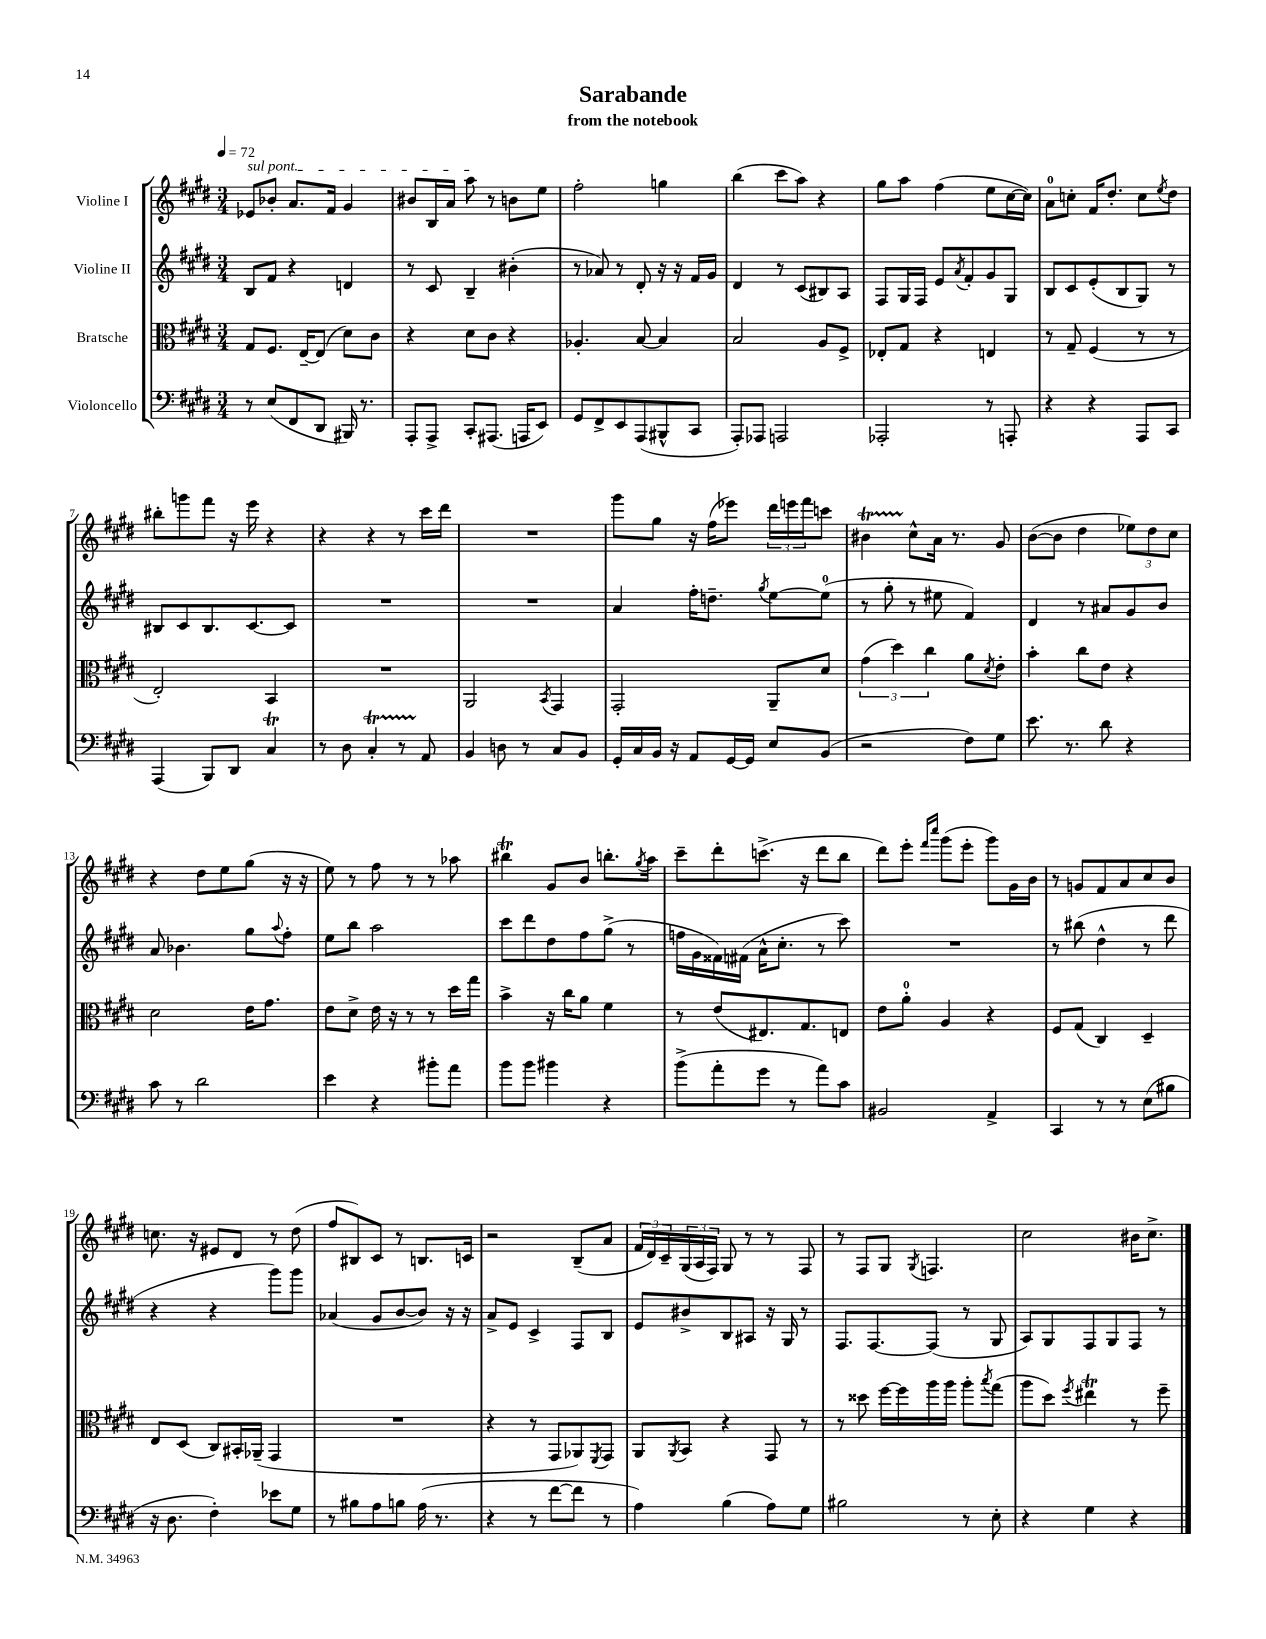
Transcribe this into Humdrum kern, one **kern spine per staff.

**kern	**kern	**kern	**kern
*part4	*part3	*part2	*part1
*staff4	*staff3	*staff2	*staff1
*I"Violoncello	*I"Bratsche	*I"Violine II	*I"Violine I
*clefF4	*clefC3	*clefG2	*clefG2
*k[f#c#g#d#]	*k[f#c#g#d#]	*k[f#c#g#d#]	*k[f#c#g#d#]
*M3/4	*M3/4	*M3/4	*M3/4
*MM72	*MM72	*MM72	*MM72
=1	=1	=1	=1
!	!	!	!LO:TX:a:i:t=sul pont.
8r	8G#/L	8B/L	8e-X/L
(8E/L	8.F#/J	8f#/J	8b-X'/J
8FF#/	.	4r	8.a/L
.	[16E~/KL	.	.
8DD#/J	(8E/J]	.	.
.	.	.	16f#/Jk
16BBB#X/)	8d#\L)	4dn/	4g#/
8.r	.	.	.
.	8c#\J	.	.
=2	=2	=2	=2
8AAA'/L	4r	8r	8b#X/L
8AAA^/J	.	8c#/	16B/L
.	.	.	16a/JJ
8CC#'/L	8d#\L	4B~/	8aa\
(8.AAA#X/J	8c#\J	.	8r
.	4r	(4b#X'\	8bn\L
16AAAn/KL	.	.	.
8EE/J)	.	.	8ee\J
=3	=3	=3	=3
8GG#/L	4.A-X'/	8r	2ff#'\
8FF#^/	.	8a-X/)	.
8EE/	.	8r	.
(8AAA/	[8B/	8d#'/	.
8BBB#X^^/	4B/]	16r	4ggn\
.	.	16r	.
8CC#/J	.	16f#/LL	.
.	.	16g#/JJ	.
=4	=4	=4	=4
8AAA'/L)	2B/	4d#/	(4bb\
8AAA-X/J	.	.	.
2AAAn/	.	8r	8ccc#\L
.	.	(8c#/L	8aa\J)
.	8A/L	8B#X/)	4r
.	8F#^/J	8A/J	.
=5	=5	=5	=5
2AAA-X'/	8E-X'/L	8F#/L	8gg#\L
.	8G#/J	16G#/L	8aa\J
.	.	16F#/JJ	.
.	4r	8e/L	(4ff#\
.	.	8qa/	.
.	.	8f#'/	.
8r	4En/	8g#/	8ee\L
8AAAn'/	.	8G#/J	[16cc#\L
.	.	.	16cc#\JJ])
=6	=6	=6	=6
4r	8r	8B/L	8a\L
.	8G#~/	8c#/	8ccn'\J
4r	(4F#/	(8e'/	16f#/KL
.	.	.	8.dd#'/J
.	.	8B/	.
8AAA/L	8r	8G#/J)	8cc\L
.	.	.	8qee/
8CC#/J	8r	8r	8dd#\J
!!LO:LB:g=z
=7	=7	=7	=7
(4AAA/	2E'/)	8B#X/L	8bb#X'\L
.	.	8c#/	8gggn\
8BBB/L)	.	8.B#/	8fff#\J
8DD#/J	.	.	16r
.	.	[8.c#/	16eee\
4C#T/	4BB/	.	4r
.	.	8c#/J]	.
=8	=8	=8	=8
8r	2.r	2.r	4r
8D#\	.	.	.
4C#T'/	.	.	4r
8r	.	.	8r
8AA/	.	.	16ccc#\LL
.	.	.	16ddd#\JJ
=9	=9	=9	=9
4BB/	2AA/	2.r	2.r
8Dn\	.	.	.
8r	.	.	.
.	8qBB/	.	.
8C#/L	4GG#/	.	.
8BB/J	.	.	.
=10	=10	=10	=10
16GG#'/LL	2GG#'/	4a/	8ggg#\L
16C#/	.	.	.
16BB/JJ	.	.	8gg#\J
16r	.	.	.
8AA/L	.	16ff#'\KL	16r
.	.	8.ddn~\J	(16ff#\KL
[16GG#/L	.	.	8eee-X\J)
16GG#/JJ]	.	.	.
.	.	8qgg#/	.
8E/L	8AA~/L	[8ee\L	24ddd#\LL
.	.	.	24eeen\
.	.	.	24fff#\J
(8BB/J	8d#/J	(8ee\J]	8cccn\J
=11	=11	=11	=11
2r	(6g#\	8r	4b#Xt\
.	.	8gg#'\	.
.	6dd#\)	.	.
.	.	8r	8cc#^^\L
.	6cc#\	.	.
.	.	8ee#X\	16a\Jk
.	.	.	8.r
8F#\L)	8a\L	4f#/)	.
.	8qd#/	.	.
8G#\J	8e'\J	.	8g#/
=12	=12	=12	=12
8.e\	4b'\	4d#/	([8b\L
.	.	.	8b\J]
8.r	.	.	.
.	8cc#\L	8r	4dd#\
8d#\	8e\J	8a#X/L	.
4r	4r	8g#/	12ee-X\L)
.	.	.	12dd#\
.	.	8b/J	.
.	.	.	12cc#\J
!!LO:LB:g=z
=13	=13	=13	=13
8c#\	2d#\	8a/	4r
8r	.	4.b-X\	.
2d#\	.	.	8dd#\L
.	.	.	8ee\
.	16e\KL	8gg#\L	(8gg#\J
.	8.g#\J	.	.
.	.	8qqaa/	.
.	.	8ff#'\J	16r
.	.	.	16r
=14	=14	=14	=14
4e\	8e\L	8ee\L	8ee\)
.	8d#^\J	8bb\J	8r
4r	16e\	2aa\	8ff#\
.	16r	.	.
.	8r	.	8r
8b#X'\L	8r	.	8r
8a\J	16dd#\LL	.	8aa-X\
.	16gg#\JJ	.	.
=15	=15	=15	=15
8b\L	4b^\	8ccc#\L	4bb#Xt\
8b\J	.	8ddd#\	.
4b#X\	16r	8dd#\	8g#/L
.	16cc#\KL	.	.
.	8a\J	8ff#\	8b/J
4r	4f#\	(8gg#^\J	8.bbn'\L
.	.	8r	.
.	.	.	8qgg#/
.	.	.	16aa\Jk
=16	=16	=16	=16
(8b^\L	8r	16ffn\LL	8ccc#~\L
.	.	16g#\	.
8a'\	(8e/L	16f##X\)	8ddd#'\
.	.	(16f#X\JJ	.
8g#\J	8.E#X/)	16a^^\KL	(8.cccn^\J
.	.	8.cc#'\J	.
8r	.	.	.
.	8.G#/	.	16r
8a\L)	.	8r	8ddd#\L
8c#\J	8En/J	8ccc#\)	8bb\J
=17	=17	=17	=17
2BB#X/	8e\L	2.r	8ddd#\L)
.	8a'\J	.	8eee'\J
.	.	.	16qqfff#/LL
.	.	.	16qqcccc#/JJ
.	4A/	.	(8ggg#\L
.	.	.	8eee'\J
4AA^/	4r	.	8ggg#\L)
.	.	.	16g#\L
.	.	.	16b\JJ
=18	=18	=18	=18
4CC#/	8F#/L	8r	8r
.	(8G#/J	(8bb#X\	8gn/L
8r	4C#/)	4dd#^^\	8f#/
8r	.	.	8a/
(8E\L	4D#~/	8r	8cc#/
8B#X\J	.	8ddd#\	8b/J
!!LO:LB:g=z
=19	=19	=19	=19
16r	8E/L	4r	8.ccn\
8.D#\	.	.	.
.	(8D#/J	.	.
.	.	.	16r
4F#'\)	8C#/L)	4r	8e#X/L
.	16BB#X'/L	.	8d#/J
.	(16AA-X~/JJ	.	.
8e-X\L	4GG#/	8ggg#\L)	8r
8G#\J	.	8ggg#\J	(8dd#\
=20	=20	=20	=20
8r	2.r	(4a-X/	8ff#/L
8B#X\L	.	.	8B#X/)
8A\	.	8g#/L	8c#/J
8Bn\J	.	[8b/	8r
(16A\	.	8b/J])	8.Bn/L
8.r	.	.	.
.	.	16r	.
.	.	16r	16cn/Jk
=21	=21	=21	=21
4r	4r	8a^/L	2r
.	.	8e/J	.
8r	8r	4c#^/	.
[8f#\L	8GG#/L	.	.
8f#\J]	8AA-X/)	8F#/L	(8B~/L
.	8qFF#/	.	.
8r	8GG#/J	8B/J	8a/J
=22	=22	=22	=22
4A\)	8AA/L	8e/L	24f#/LL
.	.	.	24d#/)
.	.	.	24c#~/
.	8qAA/	.	.
.	8BB/J	8b#X^/	(24G#/
.	.	.	24A/
.	.	.	24F#/JJ)
(4B\	4r	8B/	8G#/
.	.	8A#X/J	8r
8A\L)	8GG#/	16r	8r
.	.	16G#/	.
8G#\J	8r	8r	8F#/
=23	=23	=23	=23
2B#X\	8r	8.F#/L	8r
.	8dd##X\	.	8F#/L
.	.	[8.F#/	.
.	[16ff#\LL	.	8G#/J
.	16ff#\]	.	.
.	.	.	8qG#/
.	16aa\	(8F#/J]	4.Fn/
.	16aa\JJ	.	.
8r	8aa'\L	8r	.
.	8qbb/	.	.
8E'\	(8gg#\J	8G#/	.
=24	=24	=24	=24
4r	8aa\L	8A/L)	2cc#\
.	8dd#\J)	8G#/	.
.	8qff#/	.	.
4G#\	4ee#Xt\	8F#/	.
.	.	8G#/	.
4r	8r	8F#/J	16b#X\KL
.	.	.	8.cc#^\J
.	8ff#~\	8r	.
==	==	==	==
*-	*-	*-	*-
